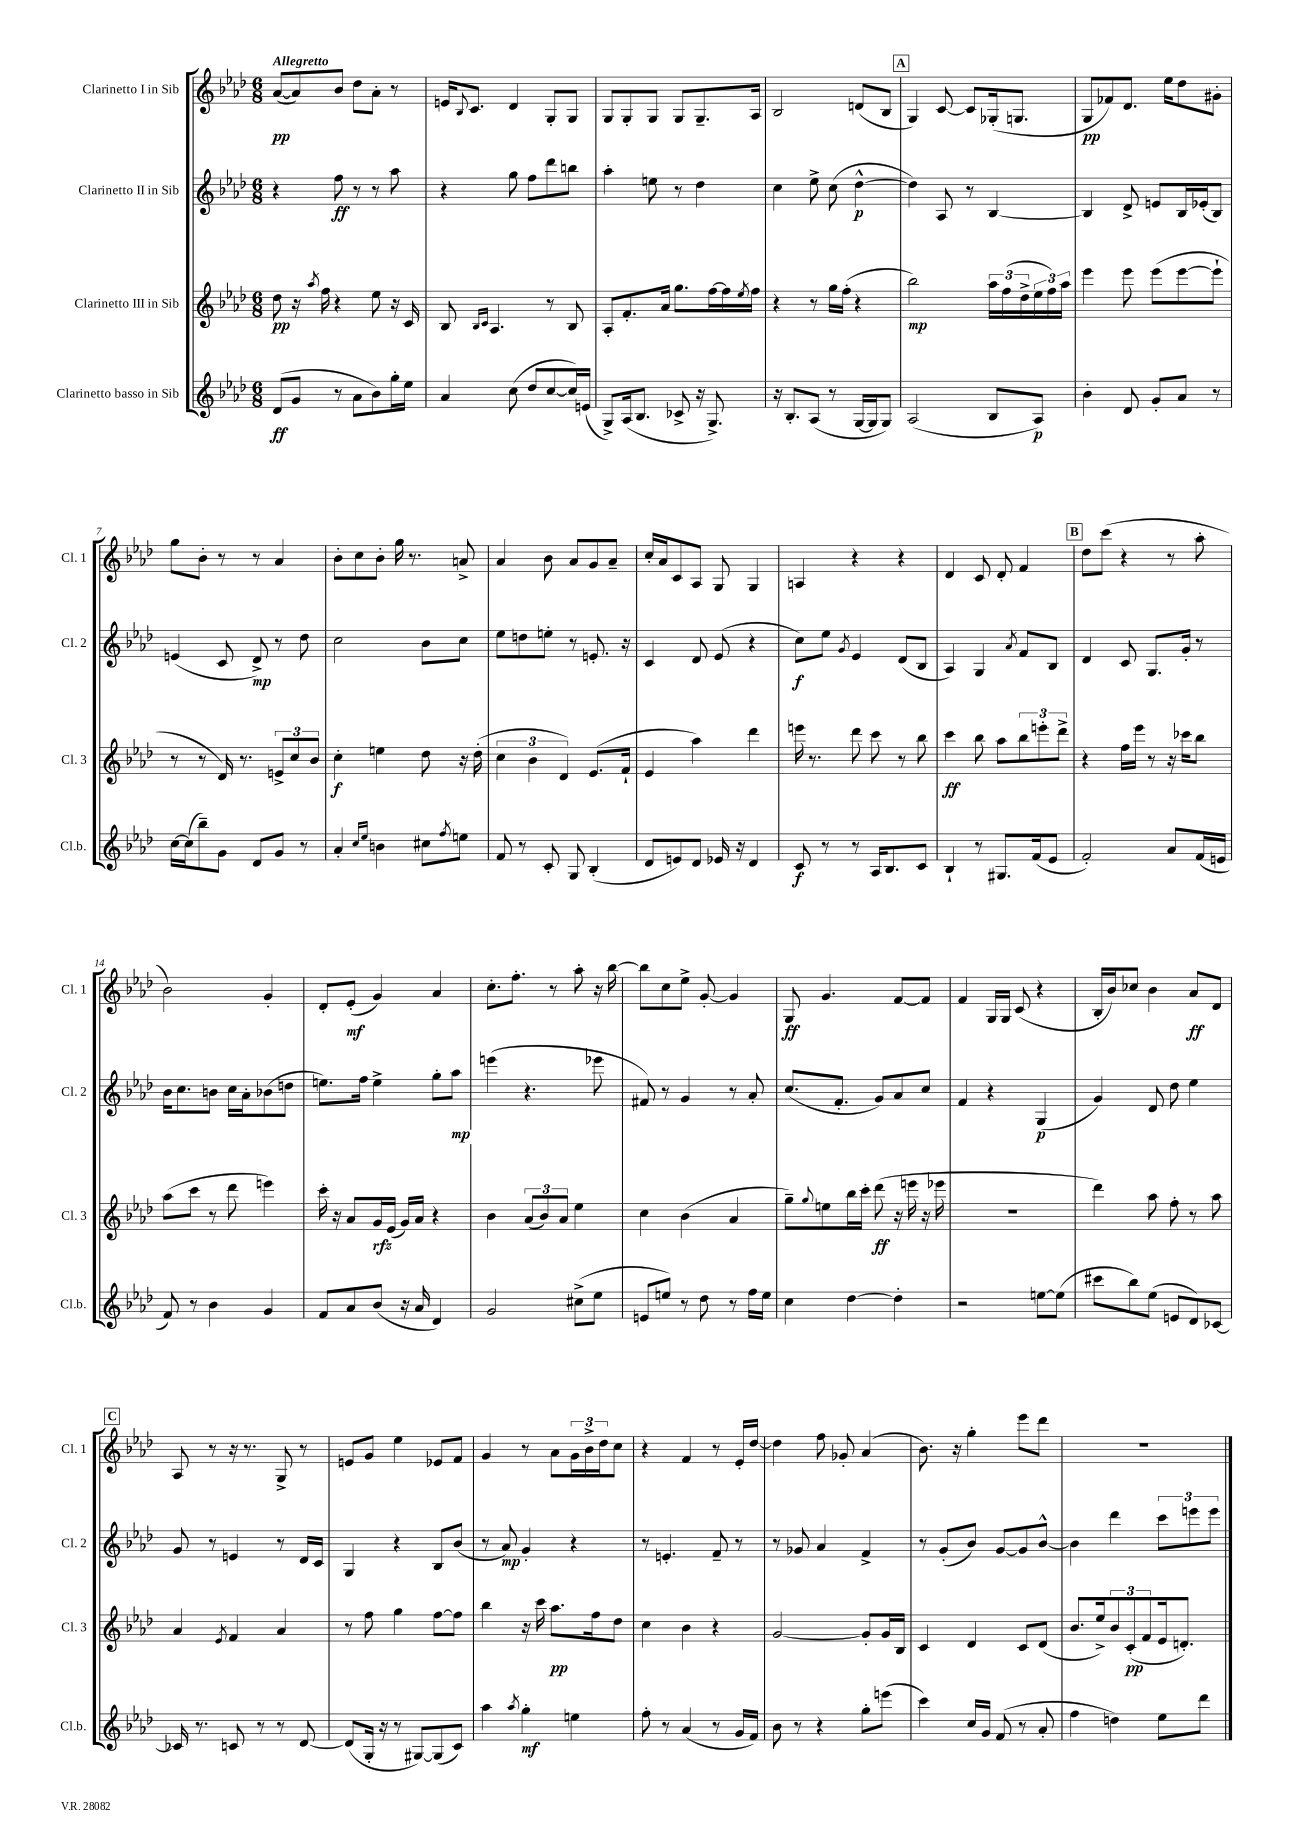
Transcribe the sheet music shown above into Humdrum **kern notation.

**kern	**kern	**kern	**kern
*staff4	*staff3	*staff2	*staff1
*clefG2	*clefG2	*clefG2	*clefG2
*k[b-e-a-d-]	*k[b-e-a-d-]	*k[b-e-a-d-]	*k[b-e-a-d-]
*M6/8	*M6/8	*M6/8	*M6/8
(8d-	8dd-	4r	([8a-
8g	16r	.	8a-])
.	8qaa-	.	.
.	16ff	.	.
8r	4r	8ff	8b-
8a-	.	8r	8dd-
8b-)	8ee-	8r	8a-'
16gg'	16r	8aa-	8r
16ee-	16c	.	.
=	=	=	=
4a-	8B-	4r	16e
.	.	.	8qqB-
.	.	.	8.c
.	16qqB-	.	.
.	16qqc	.	.
.	4.A-	.	.
(8cc	.	8gg	4d-
8dd-	.	8ff	.
[8cc	8r	8ddd-	8G'
16cc])	8B-	8bb	8G
(16e	.	.	.
=	=	=	=
8G^)	8A-'	4aa-'	8G
(16A-	8.f'	.	8G'
8.B-	.	.	.
.	.	8ee	8G
.	16a-	.	.
8c-^	8.gg	8r	8G
16r	.	4dd-	8.G~
8.G^)	[16ff	.	.
.	16ff]	.	.
.	8qee-	.	.
.	16ff	.	16A-
=	=	=	=
16r	4r	4cc	2B-
8.B-'	.	.	.
(8A-	8r	8ee-^	.
8r	16gg	(8cc	.
.	(16ff'	.	.
[16G	4r	[4dd-^^	(8d
16G]	.	.	.
8G)	.	.	8B-
=	=	=	=
(2A-	2bb-)	4dd-])	4G)
.	.	8A-	[8c
.	.	8r	8c]
8B-	24aa-	[4B-	(16G-'
.	(24ff	.	.
.	.	.	8.G
.	24dd-^	.	.
8A-)	24ee-	.	.
.	24ff)	.	.
.	24aa-	.	.
=	=	=	=
4b-'	4eee-	4B-]	8G
.	.	.	8f-)
8d-	8eee-	8d-^	8.d-
8g'	(8eee-	8e	.
.	.	.	16ee-
8a-	[8eee-	16B-	8dd-
.	.	(16e-'	.
8r	8eee-`]	8B-)	8g#'
=	=	=	=
[16cc	8r	(4e	8gg
(16cc]	.	.	.
8bb-~)	8r	.	8b-'
8g	16d-)	8c	8r
.	8.r	.	.
8d-	.	8d-^)	8r
8g	12e^	8r	4a-
.	12cc	.	.
8r	.	8dd-	.
.	12b-	.	.
=	=	=	=
4a-'	4cc'	2cc	8b-'
.	.	.	8cc
16qqcc	.	.	.
16qqee-	.	.	.
4b	4ee	.	8b-'
.	.	.	16gg
.	.	.	8.r
8cc#	8dd-	8b-	.
8qff	.	.	.
8ee	16r	8cc	8a^
.	(16dd-'	.	.
=	=	=	=
8f	6cc	8ee-	4a-
8r	.	8dd	.
.	6b-	.	.
8c'	.	8ee'	8b-
.	6d-)	.	.
8G	.	8r	8a-
(4B-'	(8.e-	8.e'	8g
.	.	.	8a-~
.	16f`	16r	.
=	=	=	=
8d-	4e-	4c	16cc'
.	.	.	16a-
8e)	.	.	8c
8d-	4aa-)	8d-	8A-
16e-	.	(8e-	8G
16r	.	.	.
4d-	4ddd-	4r	4G
=	=	=	=
8c	16eee	8cc)	4A
.	8.r	.	.
8r	.	8ee-	.
.	.	8qg	.
8r	8ddd-	4e-	4r
16A-	8ccc	.	.
8.B-	.	.	.
.	8r	(8d-	4r
8c	8bb-	8B-	.
=	=	=	=
4B-`	4ccc	4A-)	4d-
8r	8bb-	4G	8c
8.G#	8aa-	.	8d-'
.	.	8qa-	.
.	12bb-	8f	4f
(16f	.	.	.
.	12eee'	.	.
8e-	.	8B-	.
.	12ddd-^	.	.
=	=	=	=
2f')	4r	4d-	8dd-
.	.	.	(8ccc
.	16ff	8c	4r
.	16eee-	.	.
.	8r	8.G	.
8a-	16r	.	8r
.	16ccc-	16g'	.
(16f	8bb-	8r	8aa-'
16e	.	.	.
=	=	=	=
8f)	(8aa-	16b-	2b-)
.	.	8.cc	.
8r	8ccc	.	.
4b-	8r	8b	.
.	8ddd-	16cc	.
.	.	16a-'	.
4g	4eee)	(8b-	4g'
.	.	8dd	.
=	=	=	=
8f	16ccc'	8.ee)	8d-'
.	16r	.	.
8a-	8a-	.	(8e-'
.	.	16ff	.
(8b-	16g	4ee^	4g)
.	(16e-	.	.
16r	16g)	.	.
16a-	16a-	.	.
4d-)	4r	8gg'	4a-
.	.	8aa-	.
=	=	=	=
2g	4b-	(4eee	8.cc'
.	.	.	8.ff'
.	(12a-	4.r	.
.	12b-)	.	.
.	.	.	8r
.	12a-	.	.
(8cc#^	4ee-	.	8aa-'
8ee-	.	8eee-	16r
.	.	.	[16bb-
=	=	=	=
8e	4cc	8f#)	8bb-]
8ee)	.	8r	8cc
8r	(4b-	4g	8ee-^
8dd-	.	.	[8g'
8r	4a-	8r	4g]
16ff	.	8a-'	.
16ee	.	.	.
=	=	=	=
4cc	8gg~)	(8.cc	8G
.	8qqgg	.	.
.	8ee	.	4.g
.	.	8.f'	.
[4dd-	16bb-	.	.
.	16ccc'	.	.
.	(8ddd-	8g)	.
4dd-']	16r	8a-	[8f
.	16eee	.	.
.	16r	8cc	8f]
.	16eee-	.	.
=	=	=	=
2r	2.r	4f	4f
.	.	4r	16G
.	.	.	16G
.	.	.	(8c
[8ee	.	(4G	4r
(8ee]	.	.	.
=	=	=	=
8ccc#	4ddd-)	4g)	16B-'
.	.	.	16b-)
8bb-)	.	.	8cc-
(8ee-	8aa-	8d-	4b-
8e	8ff'	8dd-	.
8d-)	8r	4ee-	8a-
[8c-	8aa-	.	8d-
=	=	=	=
16c-]	4a-	8g	8A-
8.r	.	.	.
.	.	8r	8r
.	8qe-	.	.
8c	4f	4e	16r
.	.	.	8.r
8r	.	.	.
8r	4a-	8r	8G^
[8d-	.	16d-	8r
.	.	16c	.
=	=	=	=
(8d-]	8r	4G	8e
16G'	8ff	.	8g
16r	.	.	.
8r	4gg	4r	4ee-
[8G#)	.	.	.
(8G#]	[8ff	8B-	8e-
8c)	8ff]	(8b-	8f
=	=	=	=
4aa-	4bb-	8r	4g
.	.	8a-)	.
8qaa-	.	.	.
4gg'	16r	4g'	8r
.	16ccc	.	.
.	8.aa-	.	8a-
4ee	.	4r	24g
.	.	.	24b-^
.	16ff	.	.
.	.	.	24dd-
.	8dd-	.	8cc
=	=	=	=
8ff'	4cc	8r	4r
8r	.	4.e'	.
(4a-	4b-	.	4f
8r	4r	8f~	8r
16g	.	8r	16e-'
16f)	.	.	[16dd-
=	=	=	=
8b-	[2g	8r	4dd-]
8r	.	8g-	.
4r	.	4a-	8ff
.	.	.	8g-'
8gg'	8g']	4f^	(4a-
(8eee	16g	.	.
.	16B-	.	.
=	=	=	=
4ccc)	4c	8r	8.b-)
.	.	(8g'	.
.	.	.	16r
16cc	4d-	8b-)	4gg'
16g	.	.	.
(8f	.	[8g	.
8r	8c	8g]	8eee-
8a-'	(8d-	[8b-^^	8ddd-
=	=	=	=
4ff	8.b-	4b-]	2.r
.	16ee-^)	.	.
4dd)	12b-	4ddd-	.
.	(12c'	.	.
.	12f	.	.
8ee-	16e-	12ccc	.
.	8.d')	.	.
.	.	12eee	.
8ddd-	.	.	.
.	.	12eee	.
==	==	==	==
*-	*-	*-	*-
